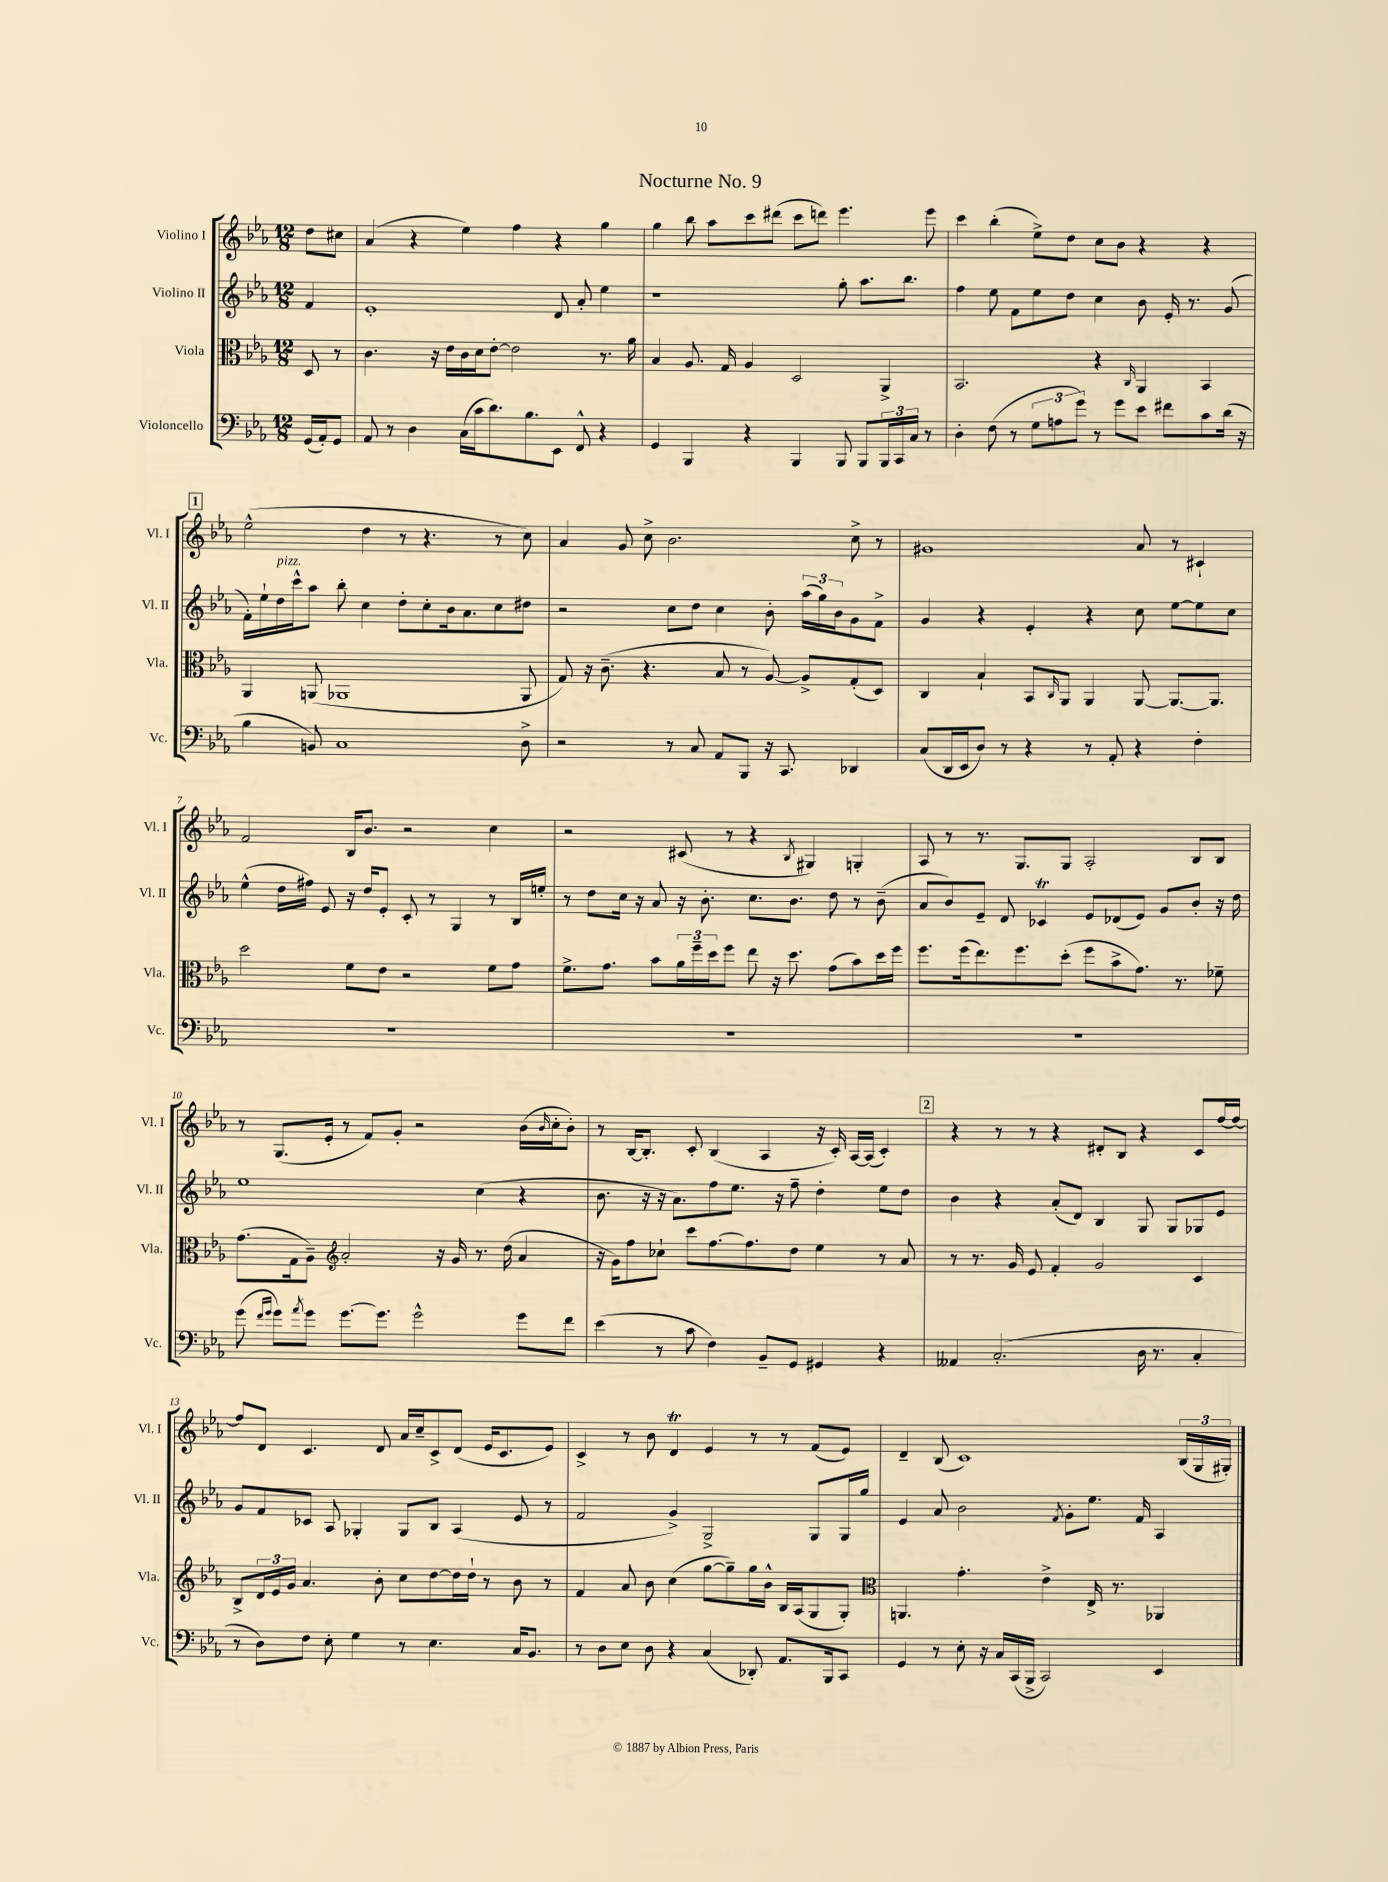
\header { title = "Nocturne No. 9" }
<<
\new StaffGroup <<
\new Staff = "s0" \with { instrumentName = "Violino I" shortInstrumentName = "Vl. I" } {
    \clef treble \key ees \major \numericTimeSignature \time 12/8 \partial 4
    d''8 cis''8 |
    aes'4( r4 ees''4) f''4 r4 g''4 |
    g''4 bes''8 aes''8 c'''8 dis'''8( c'''8 d'''8) ees'''4. ees'''8 |
    c'''4 bes''4-.( ees''8->) d''8 c''8 bes'8 r4 r4 |
    \mark \markup { \box "1" } ees''2-^( d''4 r8 r4. r8 c''8) |
    aes'4 g'8 c''8-> bes'2. c''8-> r8 |
    gis'1 aes'8 r8 cis'4-! |
    f'2 bes16 bes'8. r2 c''4 |
    r2 cis'8( r8 r4 \acciaccatura { bes8 } gis4) g4-. |
    aes8 r8 r8. g8. g8 aes2-. bes8 bes8 |
    r8 g8.( ees'16-. r8 f'8) g'8-. r2 bes'16( \grace { bes'16 } c''16-. bes'8-.) |
    r8 bes16~ bes8.-. c'8-. bes4( aes4 r16 c'16-.) aes16~ aes16( c'4-.) |
    \mark \markup { \box "2" } r4 r8 r8 r4 dis'8-. bes8 r4 c'8 f''16~ f''16~ |
    f''8 d'8 c'4. d'8 aes'16 c''16-- c'8-> d'8( ees'16 c'8. ees'8) |
    c'4-> r8 bes'8 d'4\trill ees'4 r8 r8 f'8( ees'8) |
    d'4-- bes8( c'1) \tuplet 3/2 { bes16( g16 gis16-.) } \bar "|." |
}
\new Staff = "s1" \with { instrumentName = "Violino II" shortInstrumentName = "Vl. II" } {
    \clef treble \key ees \major \numericTimeSignature \time 12/8 \partial 4
    f'4 |
    ees'1-. d'8 aes'8-. ees''4 |
    r1 g''8-. aes''8. bes''8. |
    f''4 ees''8 f'8 ees''8 d''8 c''4 bes'8 ees'16-. r8. g'8( |
    \mark \markup { \box "1" } f'16-.) ees''16-! d''16^\markup { \italic "pizz." } c'''16-^ aes''8 bes''8-. c''4 d''8-. c''8-. bes'16 aes'8. c''8 dis''8 |
    r2 c''8 d''8 c''4 bes'8-. \tuplet 3/2 { aes''16( g''16) bes'16 } g'8 f'8-> |
    g'4 r4 ees'4-. r4 c''8 ees''8~ ees''8 c''8 |
    ees''4-^( d''16 fis''16) ees'8 r16 d''16 ees'8-. c'8-. r8 g4 r8 bes16 e''16-. |
    r8 d''8 c''16 r16 aes'8 r16 bes'8.-. c''8. bes'8. d''8 r8 bes'8--( |
    aes'8 bes'8) ees'8-- d'8 ces'4\trill ees'8 des'8( ees'8) g'8 bes'8-. r16 d''16 |
    ees''1 c''4( r4 |
    bes'8. r16 r16 aes'8.) f''8 ees''8. r16 f''8-- d''4-. ees''8 d''8 |
    \mark \markup { \box "2" } bes'4 r4 aes'8-.( d'8) bes4 g8 g8 ges8 ees'8 |
    g'8 f'8 ces'8 aes8 ges4-. ges8 bes8 aes4( ees'8 r8 |
    f'2 g'4->) g2-> g8 g16 g''16 |
    ees'4 aes'8 bes'2 \acciaccatura { f'8 } g'8-. ees''8. f'16 aes4 \bar "|." |
}
\new Staff = "s2" \with { instrumentName = "Viola" shortInstrumentName = "Vla." } {
    \clef alto \key ees \major \numericTimeSignature \time 12/8 \partial 4
    d8 r8 |
    c'4. r16 ees'16 c'16 d'16 ees'8~-. ees'2 r8. aes'16 |
    bes4 aes8. g16 aes4 d2 aes,4-> |
    bes,2. r4 \grace { c16 } aes,4 bes,4 |
    \mark \markup { \box "1" } aes,4 a,8( aes,1 aes,8 |
    g8) r16 c'8.--( r4. bes8 r8 aes8~) aes8-> g8-.( d8) |
    c4 bes4-! bes,8 \grace { c16 } aes,8 aes,4 aes,8~ aes,8.~ aes,8. |
    d''2 f'8 ees'8 r2 f'8 g'8 |
    f'8.-> g'8. bes'8 \tuplet 3/2 { aes'16 f''16-- d''16 } f''8 ees''8 r16 d''8. g'8( bes'8) d''16 f''16 |
    f''8. f''16( ees''8.) f''8. d''8-.( f''8 bes'8-> g'8.) r8. fes'8-- |
    g'8.( g16 aes8--) \clef treble aes'2-. r16 g'16 r8. d''16( aes'4 |
    r16 g'16) f''8 ces''8-! c'''8 f''8.~ f''8. d''8 ees''4 r8 aes'8 |
    \mark \markup { \box "2" } r8 r8. g'16 ees'8 f'4-. g'2 c'4 |
    bes8-> \tuplet 3/2 { d'16 ees'16 g'16 } aes'4. bes'8-. c''8 d''8~ d''16 d''16-! r8 bes'8 r8 |
    f'4 aes'8 bes'8 c''4( g''8~ g''8--) g''16 bes'16-^ bes16 aes16( g8 g8-.) |
    \clef alto a,4. g'4.-. ees'4-> ees16-> r8. aes,4 \bar "|." |
}
\new Staff = "s3" \with { instrumentName = "Violoncello" shortInstrumentName = "Vc." } {
    \clef bass \key ees \major \numericTimeSignature \time 12/8 \partial 4
    g,16( aes,16-.) g,8 |
    aes,8 r8 d4 c16( c'16 d'8.) bes8. ees,8 f,8-^ r4 |
    g,4 bes,,4 r4 bes,,4 bes,,8 bes,,8 \tuplet 3/2 { bes,,16 c,16 c16 } r8 |
    d4-. f8( r8 \tuplet 3/2 { g8 a8 g'8) } r8 g'8 ees'8 fis'8 c'8 d'16( r16 |
    \mark \markup { \box "1" } bes4 b,8) c1 d8-> |
    r2 r8 c8 aes,8 bes,,8 r16 c,8. des,4 |
    c8( d,16 ees,16 d8) r8 r4 r8 aes,8-. r4 f4-. |
    R1. |
    R1. |
    R1. |
    g'8( \grace { f'16 g'16 } g'8) \acciaccatura { aes'8 } g'8 g'8.~ g'8. g'2-^ g'8 f'8 |
    ees'4( r8 c'8 f4) bes,8-- g,8 gis,4 r4 |
    \mark \markup { \box "2" } aeses,4 c2.-.( d16 r8. c4-. |
    r8 d8) f8 ees8-. g4 r8 ees4. c16 bes,8. |
    r8 d8 ees8 d8 r4 c4( des,8-.) aes,8. bes,,16 c,8 |
    g,4 r8 ees8-. r16 c16 c,16( bes,,16-> c,2) ees,4 \bar "|." |
}
>>
>>
